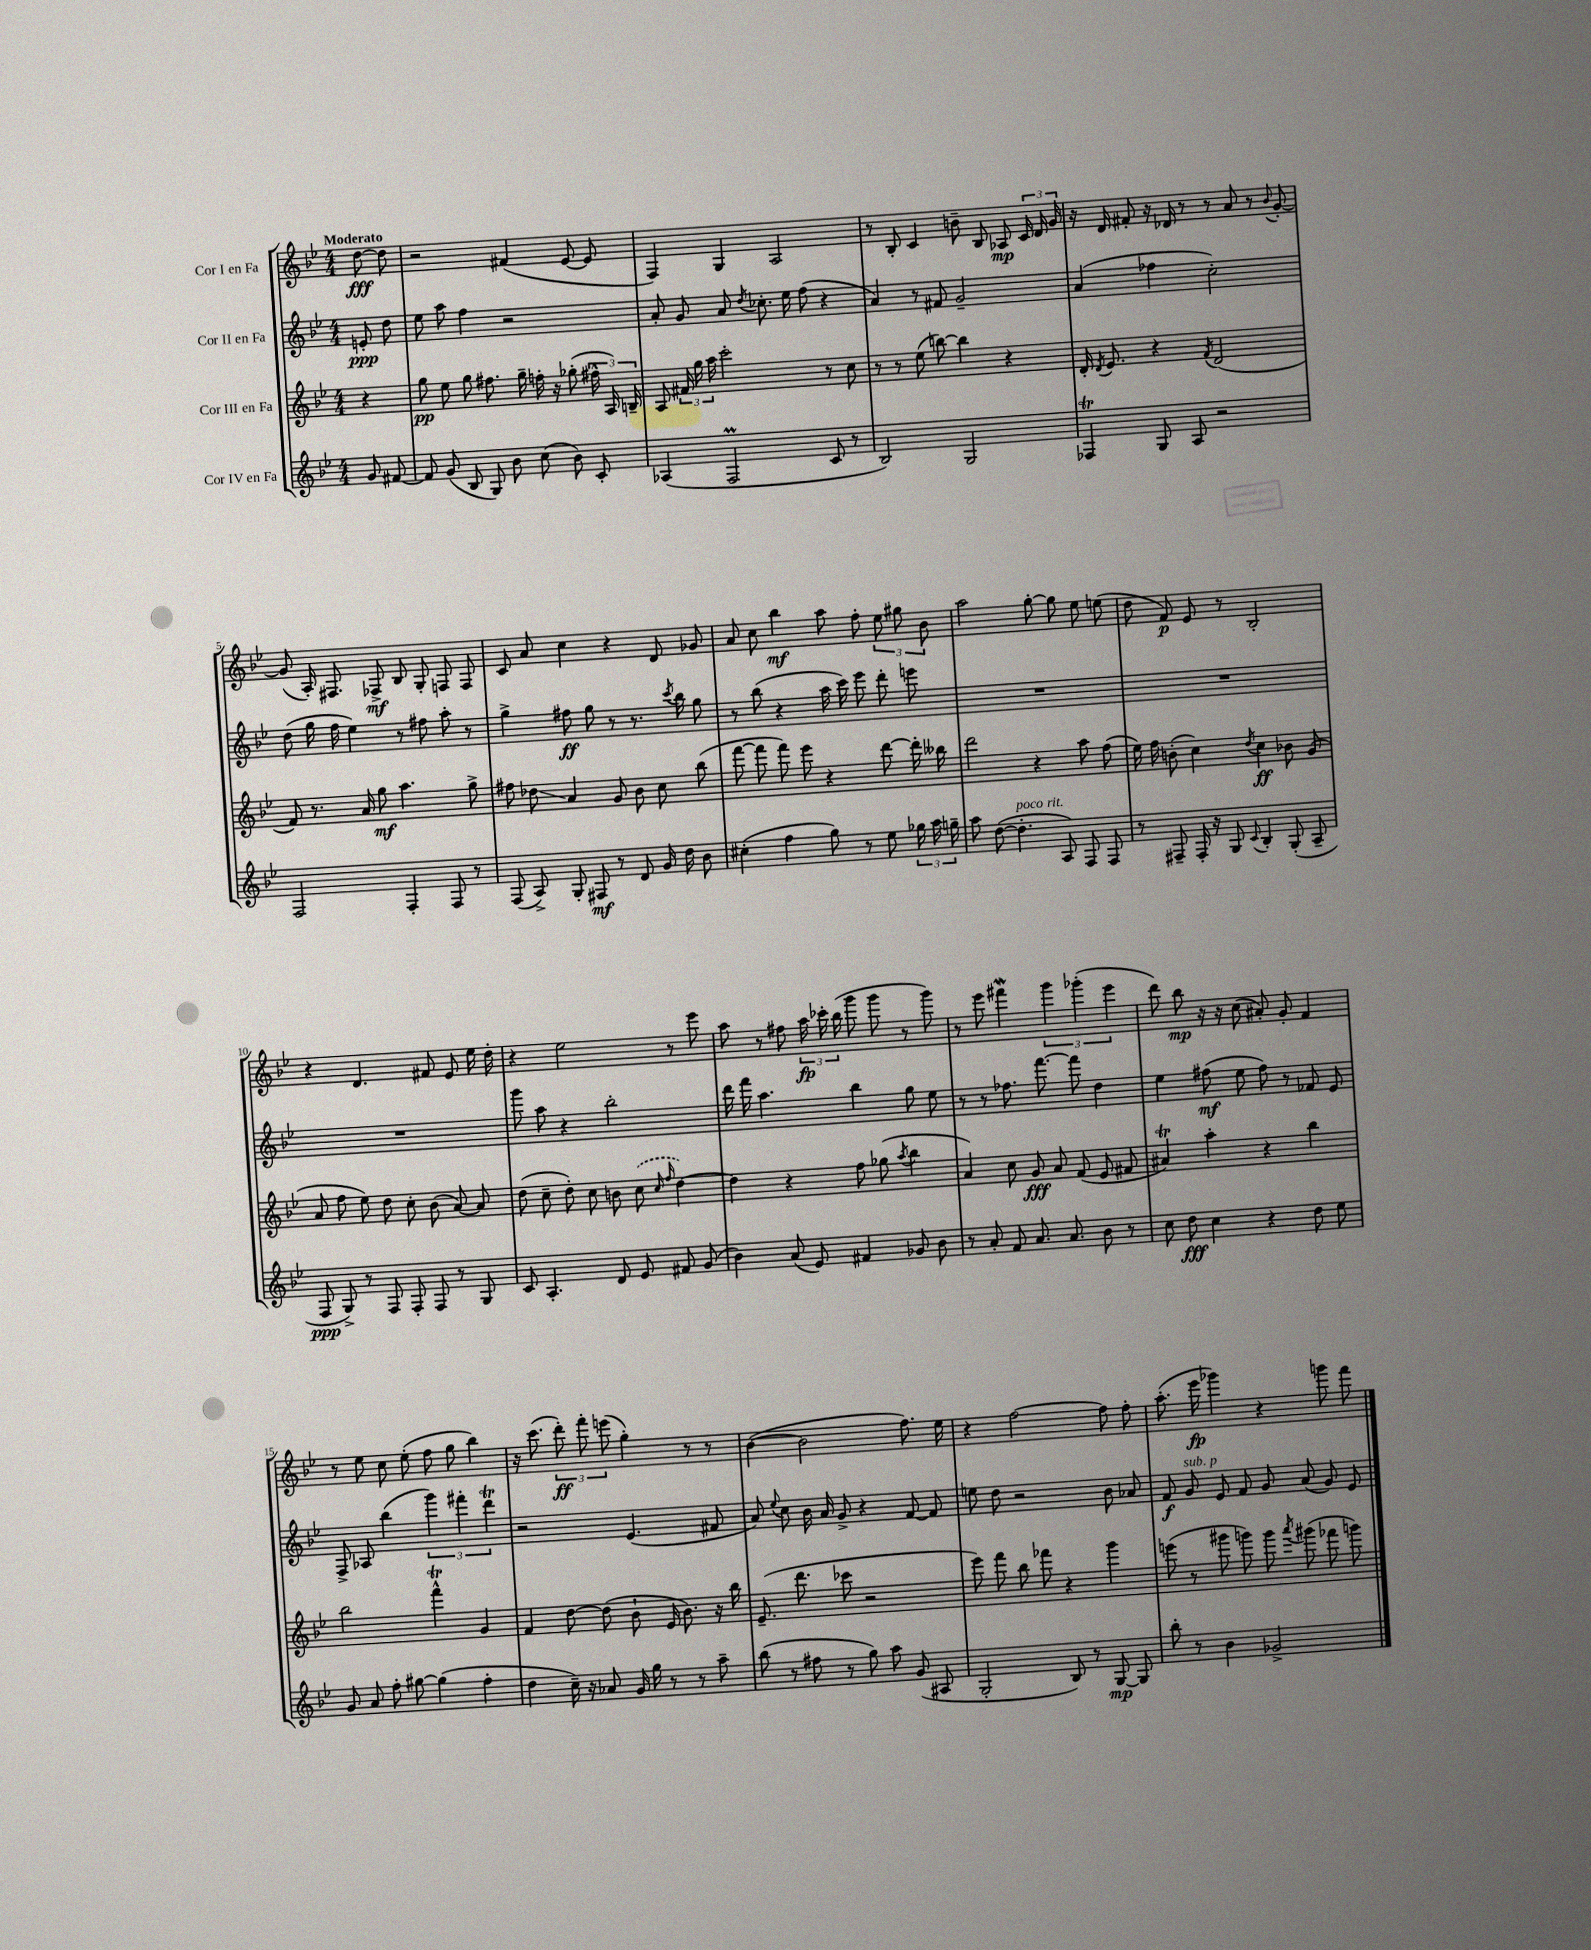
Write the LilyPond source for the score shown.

<<
\new StaffGroup <<
\new Staff = "s0" \with { instrumentName = "Cor I en Fa" } {
    \clef treble \key bes \major \numericTimeSignature \time 4/4 \partial 4 \tempo "Moderato"
    \autoBeamOff d''8~\fff d''8 |
    r2 fis'4( ees'8~ ees'8 |
    f4) g4 a2 |
    r8 bes8-. c'4 b'8-- bes8 aes8\mp \tuplet 3/2 { c'16 d'16 g'16 } |
    r16 d'16 fis'8-. r16 des'16 r8 r8 a'8 r8 \appoggiatura { bes'8 } g'8~-. |
    g'8( a16-.) fis8. fes8->\mf bes8 g8-. f8 f8 |
    c'8 a'8 c''4 r4 d'8 ges'8 |
    a'8 c''8 bes''4\mf a''8 f''8-. \tuplet 3/2 { ees''8 gis''8 bes'8 } |
    a''2 g''8~-. g''8 ees''8 e''8( |
    d''8 f'8\p) ees'8 r8 bes2-. |
    r4 d'4. fis'8 ees'8 ees''16 d''16-. |
    r4 ees''2 r8 ees'''8 |
    a''8 r8 fis''8 \tuplet 3/2 { a''16\fp ces'''16-. bes''16( } g'''8 g'''8 r8 g'''8) |
    r8 ees'''8 fis'''4\mordent \tuplet 3/2 { g'''4 ges'''4-.( ees'''4 } |
    d'''8) bes''8\mp r16 r16 c''8( ais'8-.) g'8-. f'4 |
    r8 ees''8 c''8 ees''8-.( f''8 g''8 bes''4) |
    r16 c'''8.( \tuplet 3/2 { d'''8-.\ff) f'''8-. e'''8( } g''4-.) r8 r8 |
    bes'4~( bes'2 f''8.) ees''16 |
    r4 f''2~ f''8 f''8-. |
    a''8.-.( ees'''16\fp ges'''4) r4 g'''8 f'''8 \bar "|." |
}
\new Staff = "s1" \with { instrumentName = "Cor II en Fa" } {
    \clef treble \key bes \major \numericTimeSignature \time 4/4 \partial 4
    \autoBeamOff e'8-.\ppp d''8 |
    ees''8 a''8 f''4 r2 |
    a'8-. g'8 a'8 \acciaccatura { d''8 } ces''8.-. ees''16 f''8( r4 |
    a'4) r8 fis'8 g'2-- |
    a'4( fes''4 c''2-.) |
    d''8( g''16 f''16 ees''4) r8 fis''8 a''8-. r8 |
    g''4-> fis''8\ff g''8 r8 r8. \acciaccatura { c'''8 } bes''16 g''8 |
    r8 bes''8( r4 a''16 c'''16) ees'''8 d'''8-. e'''8 |
    R1 |
    R1 |
    R1 |
    g'''8 a''8 r4 bes''2-. |
    d'''16 f'''16 a''4. bes''4 g''8 ees''8 |
    r8 r8 fes''8. f'''8.~ f'''8 d''4 |
    ees''4 fis''8\mf( ees''8 fis''8) r8 fes'8 ees'8 |
    f8-> aes8 bes''4( \tuplet 3/2 { g'''4) fis'''4-. d'''4\trill } |
    r2 ees'4.( fis'8 |
    a'8) \appoggiatura { ees''8 } c''8 bes'16 a'16 g'8-> r4 f'8~ f'8 |
    e''8 d''8 r2 bes'8 aes'8 |
    f'8\f g'8^\markup { \italic "sub. p" } ees'8 f'8 g'8 a'8( g'8) ees'8 \bar "|." |
}
\new Staff = "s2" \with { instrumentName = "Cor III en Fa" } {
    \clef treble \key bes \major \numericTimeSignature \time 4/4 \partial 4
    \autoBeamOff r4 |
    g''8\pp ees''8 g''8 fis''8. g''16-- f''16-. r16 ges''8-.( \tuplet 3/2 { fis''16-^ a16) b16-- } |
    a8 \tuplet 3/2 { fis'16 g''16 a''16 } c'''2-. r8 c''8 |
    r8 r8 ees''8( b''8~) b''4 r4 |
    d'16-. \acciaccatura { d'8 } ees'8. r4 \acciaccatura { f'8 } d'2( |
    f'8) r8. a'16 g''8\mf a''4. g''8-> |
    fis''8 des''8\glissando a'4 g'8 bes'8 c''8 bes''8( |
    f'''8~ f'''8 f'''8) ees'''8 r4 d'''8~ d'''16-. beses''16 |
    d'''2 r4 a''8 f''8( |
    ees''16) f''16 b'8-.( c''4) \acciaccatura { d''8 } c''4\ff bes'8 g'8( |
    a'8 f''8 ees''8) d''8 c''8-. bes'8( a'8~) a'8 |
    d''8( c''8-- d''8-.) c''8 b'8 \once \slurDashed c''8( \grace { c''16 f''16 } d''4~) |
    d''4 r4 f''8 ges''8( \acciaccatura { a''8 } bes''4 |
    a'4) c''8 g'8\fff a'8 f'8( ees'8 fis'8 |
    ais'4\trill) a''4-. r4 bes''4 |
    bes''2 f'''4-^\trill g'4 |
    f'4 d''8~ d''8( bes'8-! ees'16 bes'8.) r16 bes''16 |
    ees'8.--( d'''8. ces'''8 r2 |
    ees'''8) f'''8 bes''8 fes'''8 r4 g'''4 |
    e'''8( r8 gis'''8 g'''8) g'''8 \acciaccatura { a'''8 } gis'''8( fes'''8 g'''8) \bar "|." |
}
\new Staff = "s3" \with { instrumentName = "Cor IV en Fa" } {
    \clef treble \key bes \major \numericTimeSignature \time 4/4 \partial 4
    \autoBeamOff g'8 fis'8~ |
    fis'8 g'8( bes8 g8) bes'8 c''8( bes'8) c'8-. |
    aes4( f2\prall c'8 r8 |
    bes2) g2 |
    fes4\trill g8 a8 r2 |
    f2 f4-. f8 r8 |
    f8( a8->) g8-. fis8\mf r8 d'8 g'16 d''16 bes'8 |
    cis''4-.( f''4 g''8) r8 ees''8 \tuplet 3/2 { ges''16 a''16 g''16-- } |
    a''8 d''8~( d''4.-.^\markup { \italic "poco rit." } a8) f8 f8 |
    r8 fis8-- fis16-. r16 g8 \appoggiatura { c'8 } bes4-. g8-.( a8-- |
    f8\ppp g8->) r8 f8 f8-. f8 r8 g8 |
    c'8 a4.-. d'8 ees'8 fis'8 g'8( |
    bes'4) a'8( ees'8) fis'4 ges'8 bes'8 |
    r8 a'8-. f'8 a'8. a'8. bes'8 r8 |
    c''8 d''8\fff c''4 r4 d''8 ees''8 |
    g'8 a'8 f''8-. gis''8~ gis''4( f''4-. |
    d''4 c''16--) r16 aes'8 g'16 g''16 r8 r8 a''8-- |
    bes''8( r8 fis''8 r8 g''8) a''8 g'8( ais8 |
    g2-. bes8) r8 g8~\mp g8 |
    bes''8-. r8 bes'4 ges'2-> \bar "|." |
}
>>
>>
